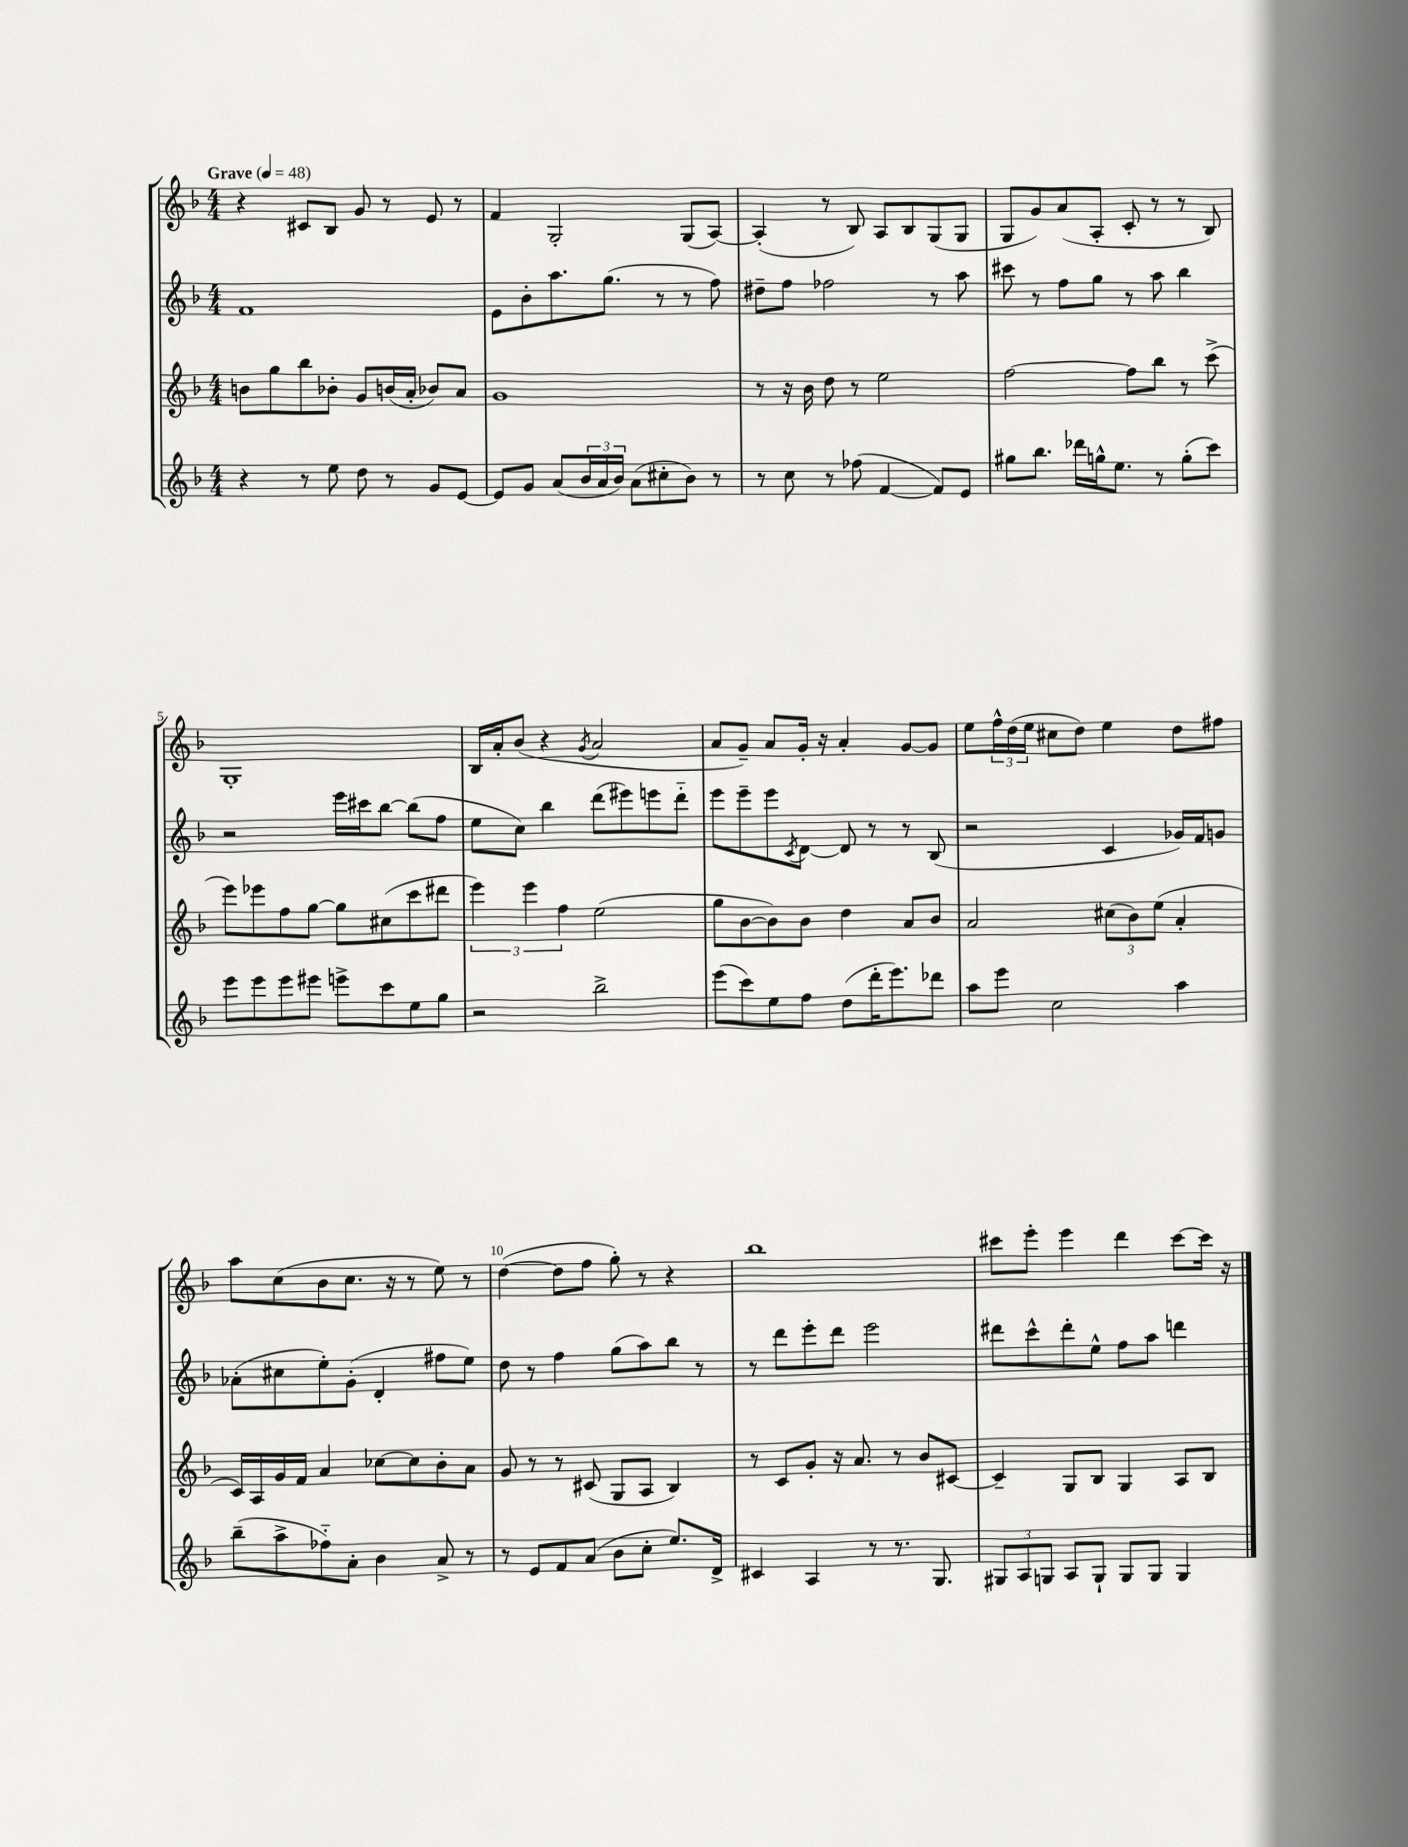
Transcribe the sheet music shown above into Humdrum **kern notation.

**kern	**kern	**kern	**kern
*staff4	*staff3	*staff2	*staff1
*clefG2	*clefG2	*clefG2	*clefG2
*k[b-]	*k[b-]	*k[b-]	*k[b-]
*M4/4	*M4/4	*M4/4	*M4/4
*MM48	*MM48	*MM48	*MM48
4r	8b	1f	4r
.	8gg	.	.
8r	8bb-	.	8c#
8ee	8b-'	.	8B-
8dd	8g	.	8g
8r	(16b	.	8r
.	16a'	.	.
8g	8b-)	.	8e
[8e	8a	.	8r
=	=	=	=
8e]	1g	8e	4f
8g	.	8b-'	.
(8a	.	8.aa	2G'
24b-	.	.	.
24a	.	.	.
.	.	(8.gg	.
24b-)	.	.	.
(8a	.	.	.
8cc#'	.	8r	.
8b-)	.	8r	(8G
8r	.	8ff)	[8A)
=	=	=	=
8r	8r	8dd#~	(4A']
8cc	16r	8ff	.
.	16b-	.	.
8r	8dd	2ff-	8r
(8ff-	8r	.	8B-)
[4f	2ee	.	8A
.	.	.	8B-
8f])	.	8r	(8G
8e	.	8aa	8G
=	=	=	=
8gg#	[2ff	8ccc#	8G
8.bb-	.	8r	8g)
.	.	8ff	(8a
16ddd-	.	.	.
16gg^^	.	8gg	8A'
8.ee	.	.	.
.	8ff]	8r	8c'
8r	8bb-	8aa	8r
(8gg'	8r	4bb-	8r
8ccc)	(8ccc^	.	8B-)
=	=	=	=
8eee	8eee)	2r	1G'
8eee	8eee-	.	.
8eee	8ff	.	.
8eee#	[8gg	.	.
8eee^	8gg]	16eee	.
.	.	16ccc#	.
8ccc	(8cc#	[8bb-	.
8ee	8ccc	(8bb-]	.
8gg	8ddd#	8ff	.
=	=	=	=
2r	6eee)	8ee	16B-
.	.	.	16a'
.	.	8cc)	(8b-
.	6eee	.	.
.	.	4bb-	4r
.	6ff	.	.
.	.	.	8qg
2bb-^	(2ee	(8ddd	2a
.	.	8eee#)	.
.	.	8eee	.
.	.	8ddd'~	.
=	=	=	=
(8eee	8gg	8eee	8a
8ccc)	[8b-	8eee~	8g~)
8ee	8b-])	8eee	8a
.	.	8qc	.
8ff	8b-	[8d	16g'
.	.	.	16r
(8dd	4dd	8d]	4a'
16ddd'	.	8r	.
8.eee)	.	.	.
.	8a	8r	[8g
8ddd-	8b-	(8B-	8g]
=	=	=	=
8aa	2a	2r	8ee
8eee	.	.	24ff^^
.	.	.	(24dd
.	.	.	24ee
2cc	.	.	8cc#
.	.	.	8dd)
.	(12cc#	4c	4ee
.	12b-)	.	.
.	(12ee	.	.
4aa	4a'	16g-)	8dd
.	.	16f	.
.	.	8g	8ff#
=	=	=	=
(8bb-~	16c)	(8a-'	8aa
.	16A	.	.
8aa^	16g	8cc#	(8cc
.	16f	.	.
8ff-'~)	4a	8ee')	8b-
8a'	.	(8g'	8.cc
4b-	[8cc-	4d'	.
.	.	.	16r
.	8cc-]	.	8r
8a^	8b-'	8ff#	8ee)
8r	8a	8ee)	8r
=	=	=	=
8r	8g	8dd	([4dd
8e	8r	8r	.
8f	8r	4ff	8dd]
(8a	(8c#	.	8ff
8b-	8G	(8gg	8gg')
8cc'	8A	8aa)	8r
8.ee)	4B-)	8bb-	4r
.	.	8r	.
16d^	.	.	.
=	=	=	=
4c#	8r	8r	1bb-
.	8c	8ddd	.
4A	8g'	8eee'	.
.	16r	8ddd	.
.	8.a	.	.
8r	.	2eee	.
8.r	8r	.	.
.	8b-	.	.
8.G	.	.	.
.	[8c#	.	.
=	=	=	=
12G#	4c#~]	8ddd#	8ccc#
12A	.	.	.
.	.	8ccc^^	8eee'
12G	.	.	.
8A	8G	8ddd#'	4eee
8G`	8B-	8ee^^	.
8G	4G	8ff	4ddd
8G	.	8aa	.
4G	8A	4ddd	[8ccc#
.	8B-	.	16ccc#]
.	.	.	16r
==	==	==	==
*-	*-	*-	*-
